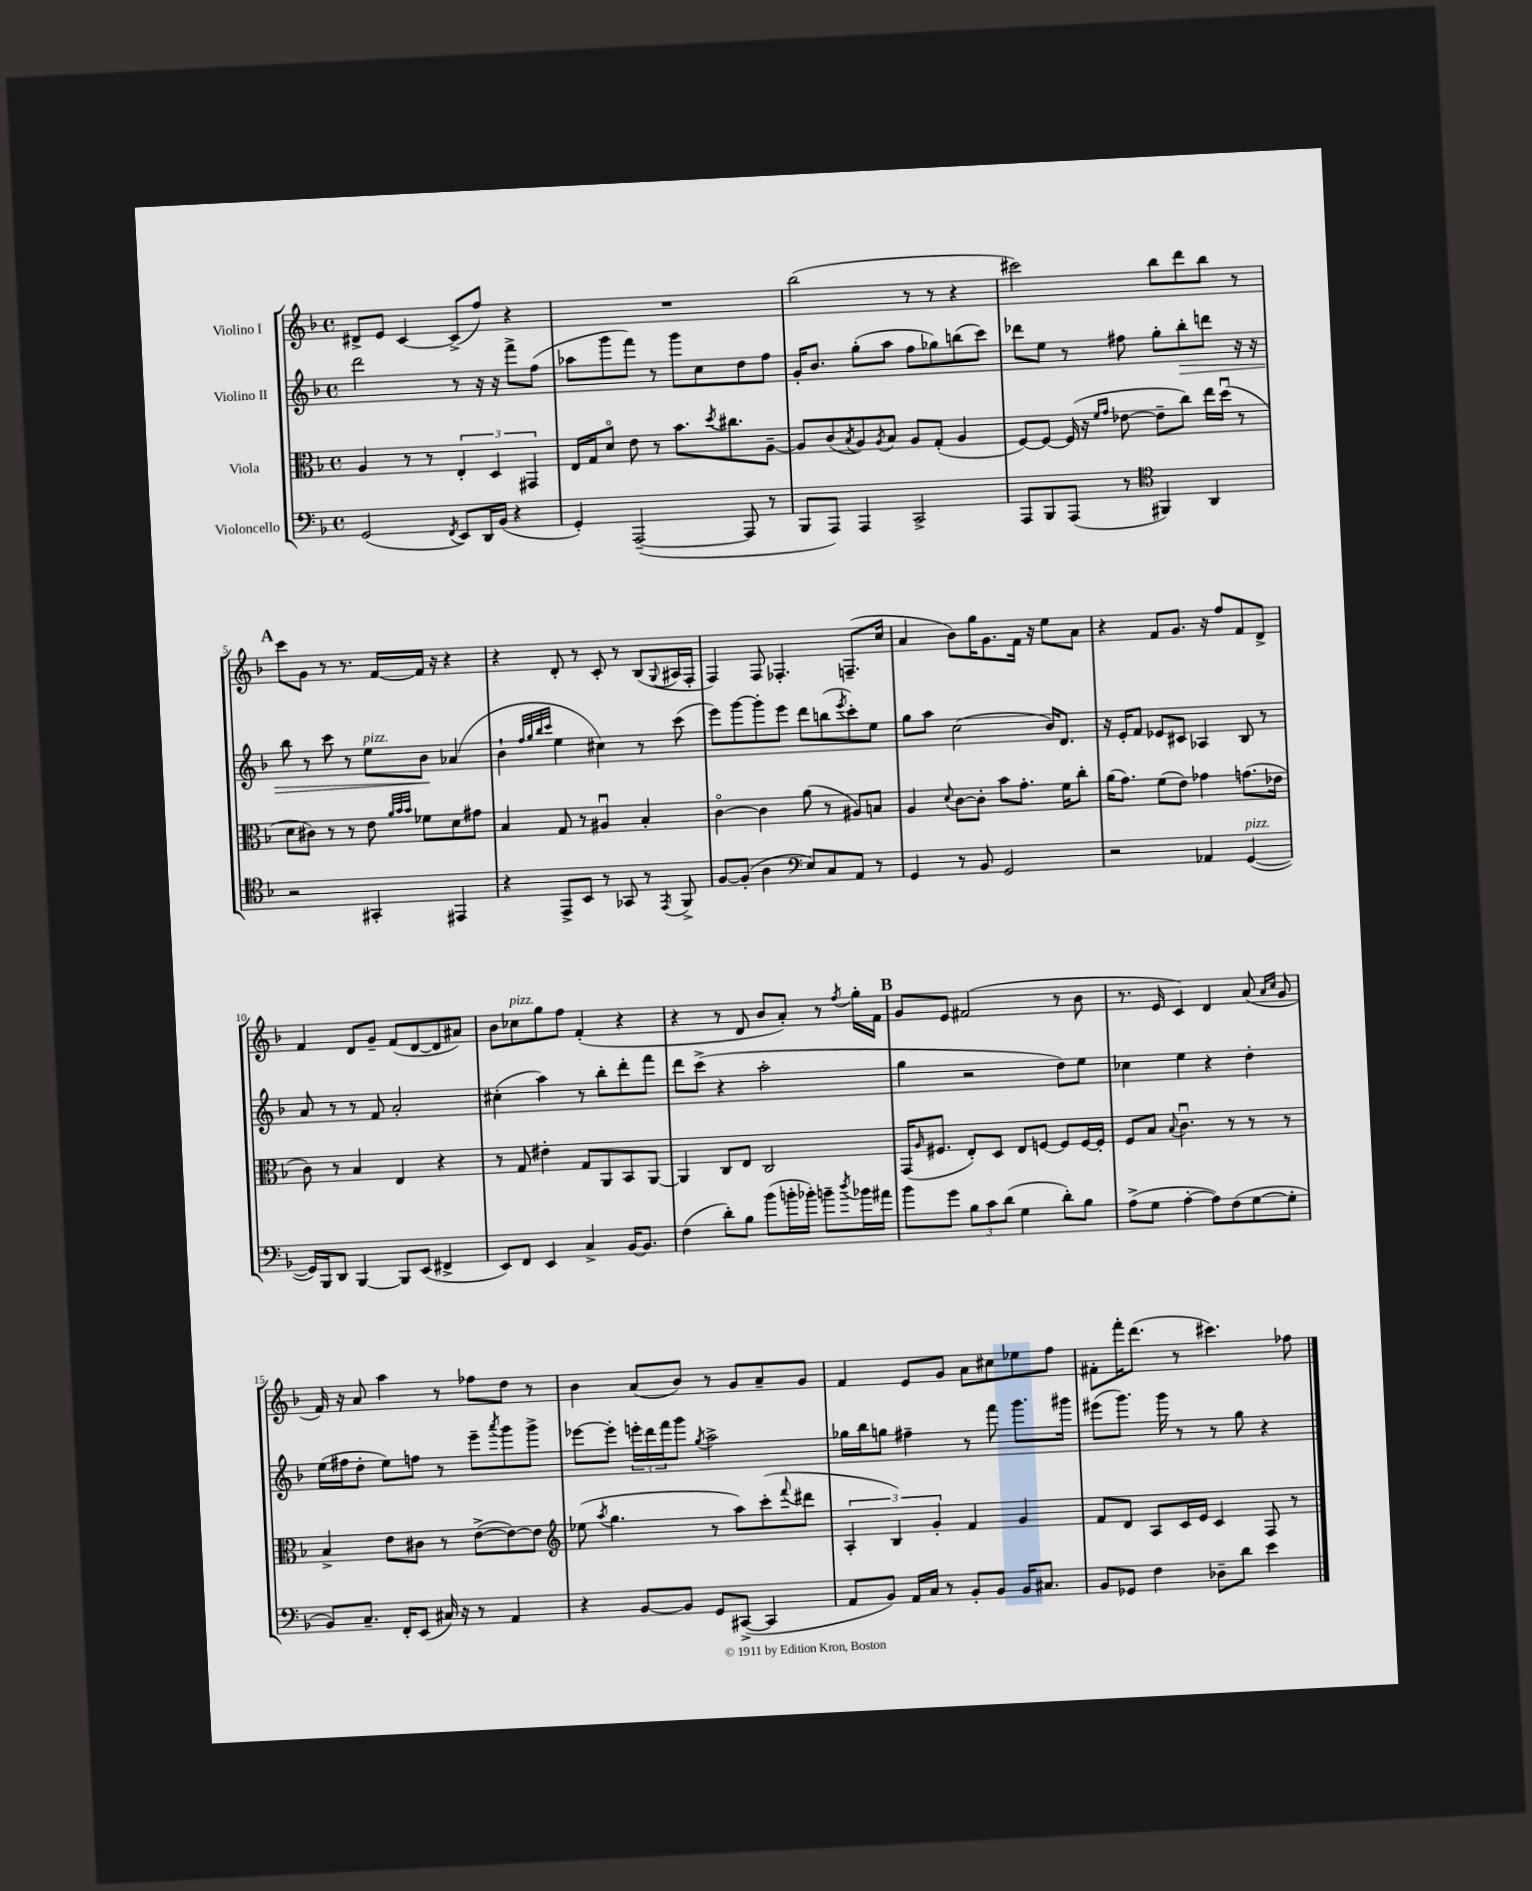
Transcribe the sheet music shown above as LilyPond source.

<<
\new StaffGroup <<
\new Staff = "s0" \with { instrumentName = "Violino I" } {
    \clef treble \key f \major \defaultTimeSignature \time 4/4
    dis'8-> e'8 c'4~ c'8->( f''8) r4 |
    R1 |
    bes''2( r8 r8 r4 |
    cis'''2) bes''8 d'''8 bes''8 r8 |
    \mark \markup { \bold "A" } c'''8 g'8 r8 r8. f'16~ f'16 r16 r4 |
    r4 d'8-. r8 c'8-. r8 bes8( \appoggiatura { g8 } ais16 f16-. |
    f4) f8 fes4.-. f8.--( c''16 |
    a'4 bes'8) g''16 g'8. f'16 r16 e''8 a'8 |
    r4 f'8 g'8. r16 f''8 f'8 d'8-> |
    f'4 d'8 g'8-- f'8( d'8~ d'8 ais'8) |
    bes'8 ces''8^\markup { \italic "pizz." } g''8 f''8 f'4-.( r4 |
    r4 r8 d'8 bes'8 a'8-.) r8 \acciaccatura { f''8 } g''16-. f'16 |
    \mark \markup { \bold "B" } g'8 e'8 fis'2( r8 bes'8 |
    r8. e'16 c'4) d'4 a'8( \grace { a'16 c''16 } g'8 |
    f'16) r16 a'8 a''4 r8 fes''8 d''8 r8 |
    bes'4 a'8( bes'8) r8 g'8 a'8-- g'8 |
    f'4 e'8 g'8 a'8 cis''8 ees''8 f''8 |
    fis'8-. f'''16-. d'''8.( r8 cis'''4.) fes''8 \bar "|." |
}
\new Staff = "s1" \with { instrumentName = "Violino II" } {
    \clef treble \key f \major \defaultTimeSignature \time 4/4
    d'''2 r8 r16 r16 f'''8-> f''8( |
    aes''8 g'''8 f'''8) r8 g'''8 c''8 d''8 f''8 |
    g'16-. bes'8. g''8-.( a''8 f''8 ges''8) b''8( c'''8) |
    des'''8 e''8 r8 fis''8 g''8-. bes''8-.\> d'''8 r16 r16 |
    \mark \markup { \bold "A" } bes''8 r8 c'''8 r8 e''8^\markup { \italic "pizz." } bes'8\! aes'4( |
    bes'4-! \grace { f''32 g''32 bes''32 c'''32 } e''4 cis''4) r8 c'''8( |
    e'''8) g'''8~ g'''8-. e'''8 d'''8 b''8( \acciaccatura { e'''8 } c'''8-.) e''8 |
    g''8 a''8 c''2( bes'16) d'8. |
    r16 e'16-. f'8 ees'8 cis'8 aes4 bes8 r8 |
    a'8 r8 r8 f'8 a'2-. |
    cis''4-.( a''4) r8 bes''8-. d'''8-. f'''8 |
    d'''8 c'''8->( r4 a''2-. |
    \mark \markup { \bold "B" } g''4 r2 d''8) e''8 |
    ces''4 e''4 r4 d''4-. |
    e''16( fis''16 d''8-. e''8) f''8 r8 e'''8-- \acciaccatura { a'''8 } g'''8 g'''8-> |
    ees'''8~ ees'''8-. \tuplet 3/2 { e'''16-. d'''16 f'''16 } g'''8 \acciaccatura { g''8 } a''2-> |
    ges''16 bes''16 g''8 fis''4-- r8 f'''8 g'''8. gis'''16 |
    eis'''8( g'''8.) g'''16 r8 r8 g''8 r4 \bar "|." |
}
\new Staff = "s2" \with { instrumentName = "Viola" } {
    \clef alto \key f \major \defaultTimeSignature \time 4/4
    a4 r8 r8 \tuplet 3/2 { e4-. d4 gis,4 } |
    e16 g16 d'8\flageolet e'8 r8 bes'8. \acciaccatura { d''8 } cis''8. a8~-- |
    a8 c'8( \acciaccatura { bes8 } a8) \acciaccatura { a8 } bes8 a8 g8-.( a4 |
    f8~) f8~ f16( r16 \grace { f'16 g'16 } ees'8~ ees'8-- c''8) e''16 d''16\downbow( r8 |
    \mark \markup { \bold "A" } d'8 cis'8) r8 r8 e'8 \grace { a'32 bes'32 bes'32 } fes'8 d'8 gis'8 |
    bes4 g8 r8 ais4\downbow bes4-. |
    c'4~\flageolet c'4 a'8( r8 ais8) b8 |
    a4 \appoggiatura { d'8 } c'8~ c'8-. bes'8 g'8.-. f'16 c''8-. |
    a'16( g'8.) f'8( e'8) ges'4 g'8.( ees'16 |
    c'8) r8 bes4 e4 r4 |
    r8 g8 eis'4-. g8 a,8 bes,8 a,8~ |
    a,4 c8 e8 c2 |
    \mark \markup { \bold "B" } g,16( \grace { a16 } fis8. e8-.) d8 e8 f8~ f8 f16~ f16-. |
    f8 bes8 \appoggiatura { bes8 } c'4.\downbow r8 r8 r8 |
    bes4-> e'8 cis'8 r8 e'8~->( e'8~) e'8 |
    \clef treble ees''8( \acciaccatura { a''8 } g''4. r8 a''8) c'''8-.( \appoggiatura { f'''8 } dis'''8 |
    \tuplet 3/2 { a4-. bes4) g'4-. } f'4 g'4 |
    f'8 d'8 a8 c'16 e'16 c'4 f8 r8 \bar "|." |
}
\new Staff = "s3" \with { instrumentName = "Violoncello" } {
    \clef bass \key f \major \defaultTimeSignature \time 4/4
    g,2( \acciaccatura { f,8 } e,8) d,16 bes,16( r4 |
    g,4-.) a,,2~--( a,,8 r8 |
    bes,,8 a,,8) a,,4 c,2-> |
    a,,8 bes,,8 a,,8( r8 \clef tenor fis,4) a,4 |
    \mark \markup { \bold "A" } r2 gis,4-. eis,4 |
    r4 e,8-> bes,8 r8 ges,8 r8 \acciaccatura { e,8 } f,8-> |
    f8~ f8-.( a4 \clef bass e8) c8 a,8 r8 |
    g,4 r8 bes,8 g,2 |
    r2 aes,4 g,4~^\markup { \italic "pizz." }( |
    g,16) bes,,16 d,8 bes,,4~ bes,,8 e,8( fis,4-> |
    e,8) f,8 e,4 c4-> bes,16~ bes,8. |
    f4( d'8-.) bes8 bes'8( b'16-. bes'16-.) b'8-- \acciaccatura { d''8 } bes'16 ais'16 |
    \mark \markup { \bold "B" } bes'8 g'8 \tuplet 3/2 { bes8 c'8 d'8( } g4 d'8-.) bes8 |
    a8->( g8 a4~-. a8) f8( g8~ g8-. |
    bes,8) c8.-- f,16-. e,8( cis16) r16 r8 a,4 |
    r4 bes,8~ bes,8 g,8 cis,8~->( cis,4 |
    a,8 bes,8) a,16 c16 r8 bes,8-. bes,8 bes,16 cis8. |
    bes,8 ges,8 f4 des8-- d'8 e'4 \bar "|." |
}
>>
>>
